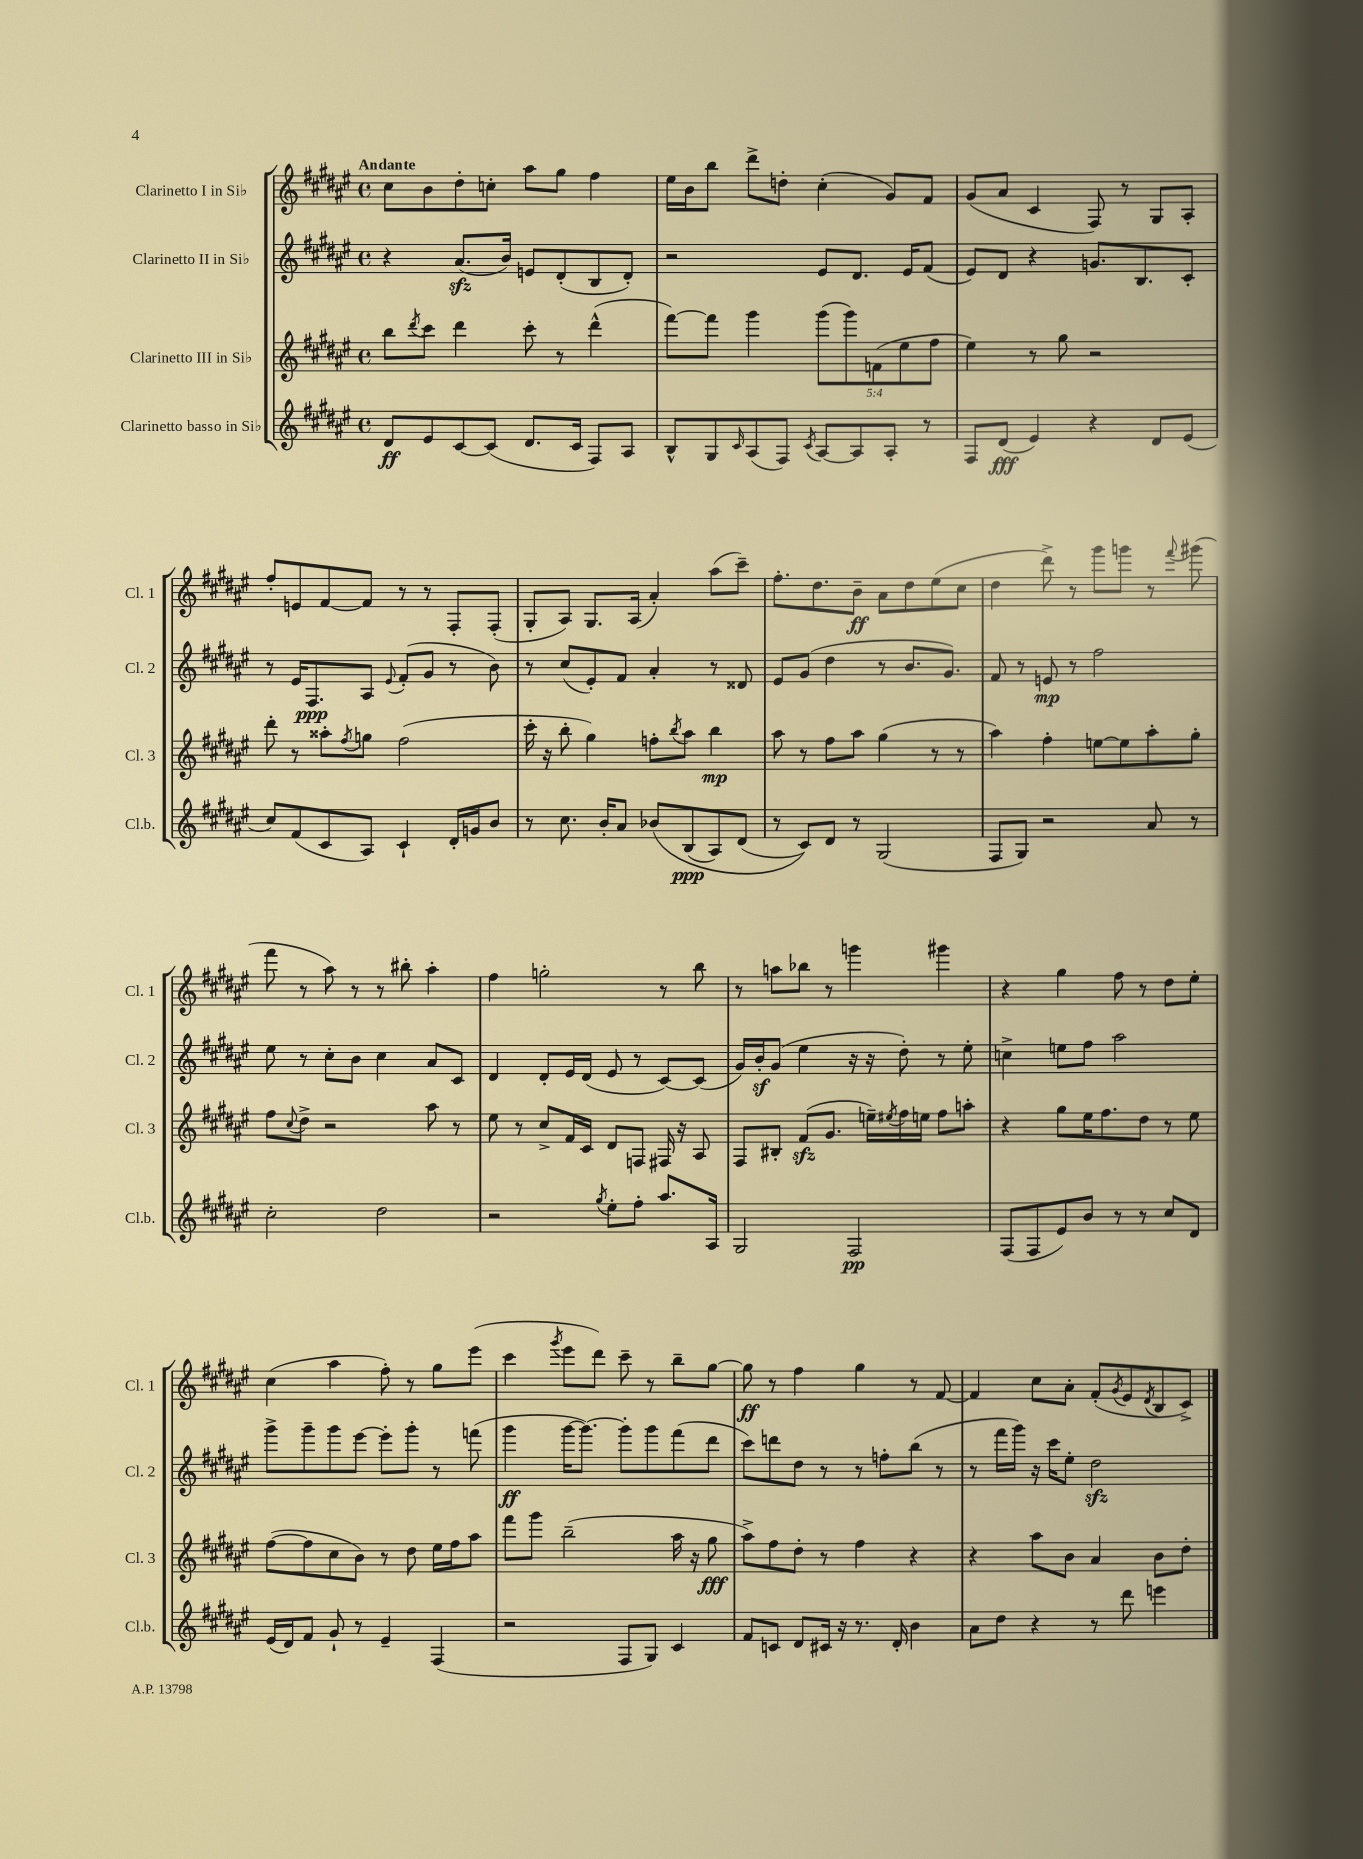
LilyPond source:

<<
\new StaffGroup <<
\new Staff = "s0" \with { instrumentName = "Clarinetto I in Sib" shortInstrumentName = "Cl. 1" } {
    \clef treble \key fis \major \defaultTimeSignature \time 4/4 \tempo "Andante"
    cis''8 b'8 dis''8-. c''8-. ais''8 gis''8 fis''4 |
    eis''16 b'16 b''8 dis'''8-> d''8-. cis''4-.( gis'8) fis'8 |
    gis'8( ais'8 cis'4 fis8) r8 gis8 ais8-. |
    fis''8-. e'8 fis'8~ fis'8 r8 r8 fis8-. fis8-.( |
    gis8-. ais8) gis8. ais16( ais'4-.) ais''8( cis'''8--) |
    fis''8.-. dis''8. b'8--\ff ais'8 dis''8 eis''8( cis''8 |
    dis''4 dis'''8->) r8 gis'''8 g'''8 r8 \appoggiatura { fis'''8 } gis'''8( |
    fis'''8 r8 ais''8) r8 r8 bis''8-. ais''4-. |
    fis''4 g''2-. r8 b''8 |
    r8 a''8 bes''8 r8 g'''4 gis'''4 |
    r4 gis''4 fis''8 r8 dis''8 eis''8-. |
    cis''4( ais''4 fis''8-.) r8 gis''8 eis'''8( |
    cis'''4 \acciaccatura { gis'''8 } eis'''8 dis'''8) cis'''8-- r8 b''8-- gis''8~ |
    gis''8\ff r8 fis''4 gis''4 r8 fis'8~ |
    fis'4 cis''8 ais'8-. fis'8-.( \acciaccatura { gis'8 } eis'8 \acciaccatura { dis'8 } b8 cis'8->) \bar "|." |
}
\new Staff = "s1" \with { instrumentName = "Clarinetto II in Sib" shortInstrumentName = "Cl. 2" } {
    \clef treble \key fis \major \defaultTimeSignature \time 4/4
    r4 ais'8.\sfz( b'16) e'8 dis'8-.( b8 dis'8-.) |
    r2 eis'8 dis'8. eis'16 fis'8( |
    eis'8) dis'8 r4 g'8. b8. cis'8-. |
    r8 eis'16 fis8.\ppp ais8 \appoggiatura { eis'8 } fis'8-.( gis'8 r8 b'8) |
    r8 cis''8( eis'8-.) fis'8 ais'4-. r8 disis'8 |
    eis'8 gis'8( dis''4 r8 b'8. gis'8.) |
    fis'8 r8 e'8\mp r8 fis''2 |
    eis''8 r8 cis''8-. b'8 cis''4 ais'8 cis'8 |
    dis'4 dis'8-. eis'16 dis'16( eis'8 r8 cis'8~) cis'8( |
    gis'16) b'16-.\sf gis'8( eis''4 r16 r16 dis''8-.) r8 eis''8-. |
    c''4-> e''8 fis''8 ais''2 |
    gis'''8-> gis'''8-- gis'''8 eis'''8~ eis'''8-. gis'''8-. r8 f'''8( |
    gis'''4\ff gis'''16~ gis'''8.~) gis'''8-. gis'''8 fis'''8( dis'''8 |
    cis'''8) d'''8 dis''8 r8 r8 f''8-. b''8( r8 |
    r8 fis'''16 gis'''16) r16 cis'''16 eis''8-. dis''2\sfz \bar "|." |
}
\new Staff = "s2" \with { instrumentName = "Clarinetto III in Sib" shortInstrumentName = "Cl. 3" } {
    \clef treble \key fis \major \defaultTimeSignature \time 4/4 \override Staff.TupletNumber.text = #tuplet-number::calc-fraction-text
    b''8 \acciaccatura { dis'''8 } cis'''8 dis'''4 cis'''8-. r8 dis'''4-^( |
    fis'''8~) fis'''8 gis'''4 \tuplet 5/4 { gis'''8( gis'''8) f'8( eis''8 fis''8 } |
    eis''4) r8 gis''8 r2 |
    dis'''8-. r8 aisis''8-. \acciaccatura { fis''8 } g''8 fis''2( |
    cis'''16-. r16 b''8-. gis''4) f''8-. \acciaccatura { b''8 } ais''8 b''4\mp |
    ais''8 r8 fis''8 ais''8 gis''4( r8 r8 |
    ais''4) fis''4-. e''8~ e''8 ais''8-. gis''8-. |
    fis''8 \appoggiatura { cis''8 } dis''8-> r2 ais''8 r8 |
    eis''8 r8 cis''8-> fis'16 cis'16 dis'8 f8 fis16 r16 ais8 |
    fis8 bis8-. fis'8\sfz( gis'8. e''16--) \acciaccatura { eis''8 } fis''16 e''16 fis''8 a''8-. |
    r4 gis''8 eis''16 fis''8. dis''8 r8 eis''8 |
    fis''8~( fis''8 cis''8 b'8) r8 dis''8 eis''16 fis''16 ais''8 |
    fis'''8 gis'''8 b''2--( ais''16 r16 gis''8\fff |
    ais''8->) fis''8 dis''8-. r8 fis''4 r4 |
    r4 ais''8 b'8 ais'4 b'8 dis''8-. \bar "|." |
}
\new Staff = "s3" \with { instrumentName = "Clarinetto basso in Sib" shortInstrumentName = "Cl.b." } {
    \clef treble \key fis \major \defaultTimeSignature \time 4/4
    dis'8\ff eis'8 cis'8~ cis'8( dis'8. cis'16 fis8) ais8 |
    b8-^ gis8 \grace { cis'16 } ais8( fis8) \acciaccatura { cis'8 } ais8~ ais8 ais8-. r8 |
    fis8 dis'8\fff( eis'4) r4 dis'8 eis'8( |
    cis''8) fis'8( cis'8 ais8) cis'4-! dis'16-. g'16 b'8 |
    r8 cis''8. b'16-. ais'8 bes'8\( b8\ppp( ais8) dis'8( |
    r8 cis'8)\) dis'8 r8 gis2( |
    fis8 gis8) r2 ais'8 r8 |
    cis''2-. dis''2 |
    r2 \acciaccatura { gis''8 } eis''8-. fis''8-. ais''8. ais16 |
    gis2 fis2\pp |
    fis8( fis8 eis'8) b'8 r8 r8 cis''8 dis'8 |
    eis'16( dis'16) fis'8 gis'8-! r8 eis'4-- fis4( |
    r2 fis8 gis8) cis'4 |
    fis'8 c'8 dis'8 cis'16 r16 r8. dis'16-. b'4 |
    ais'8 dis''8 r4 r8 dis'''8 e'''4 \bar "|." |
}
>>
>>
\layout { \context { \Score \remove "Bar_number_engraver" } }
